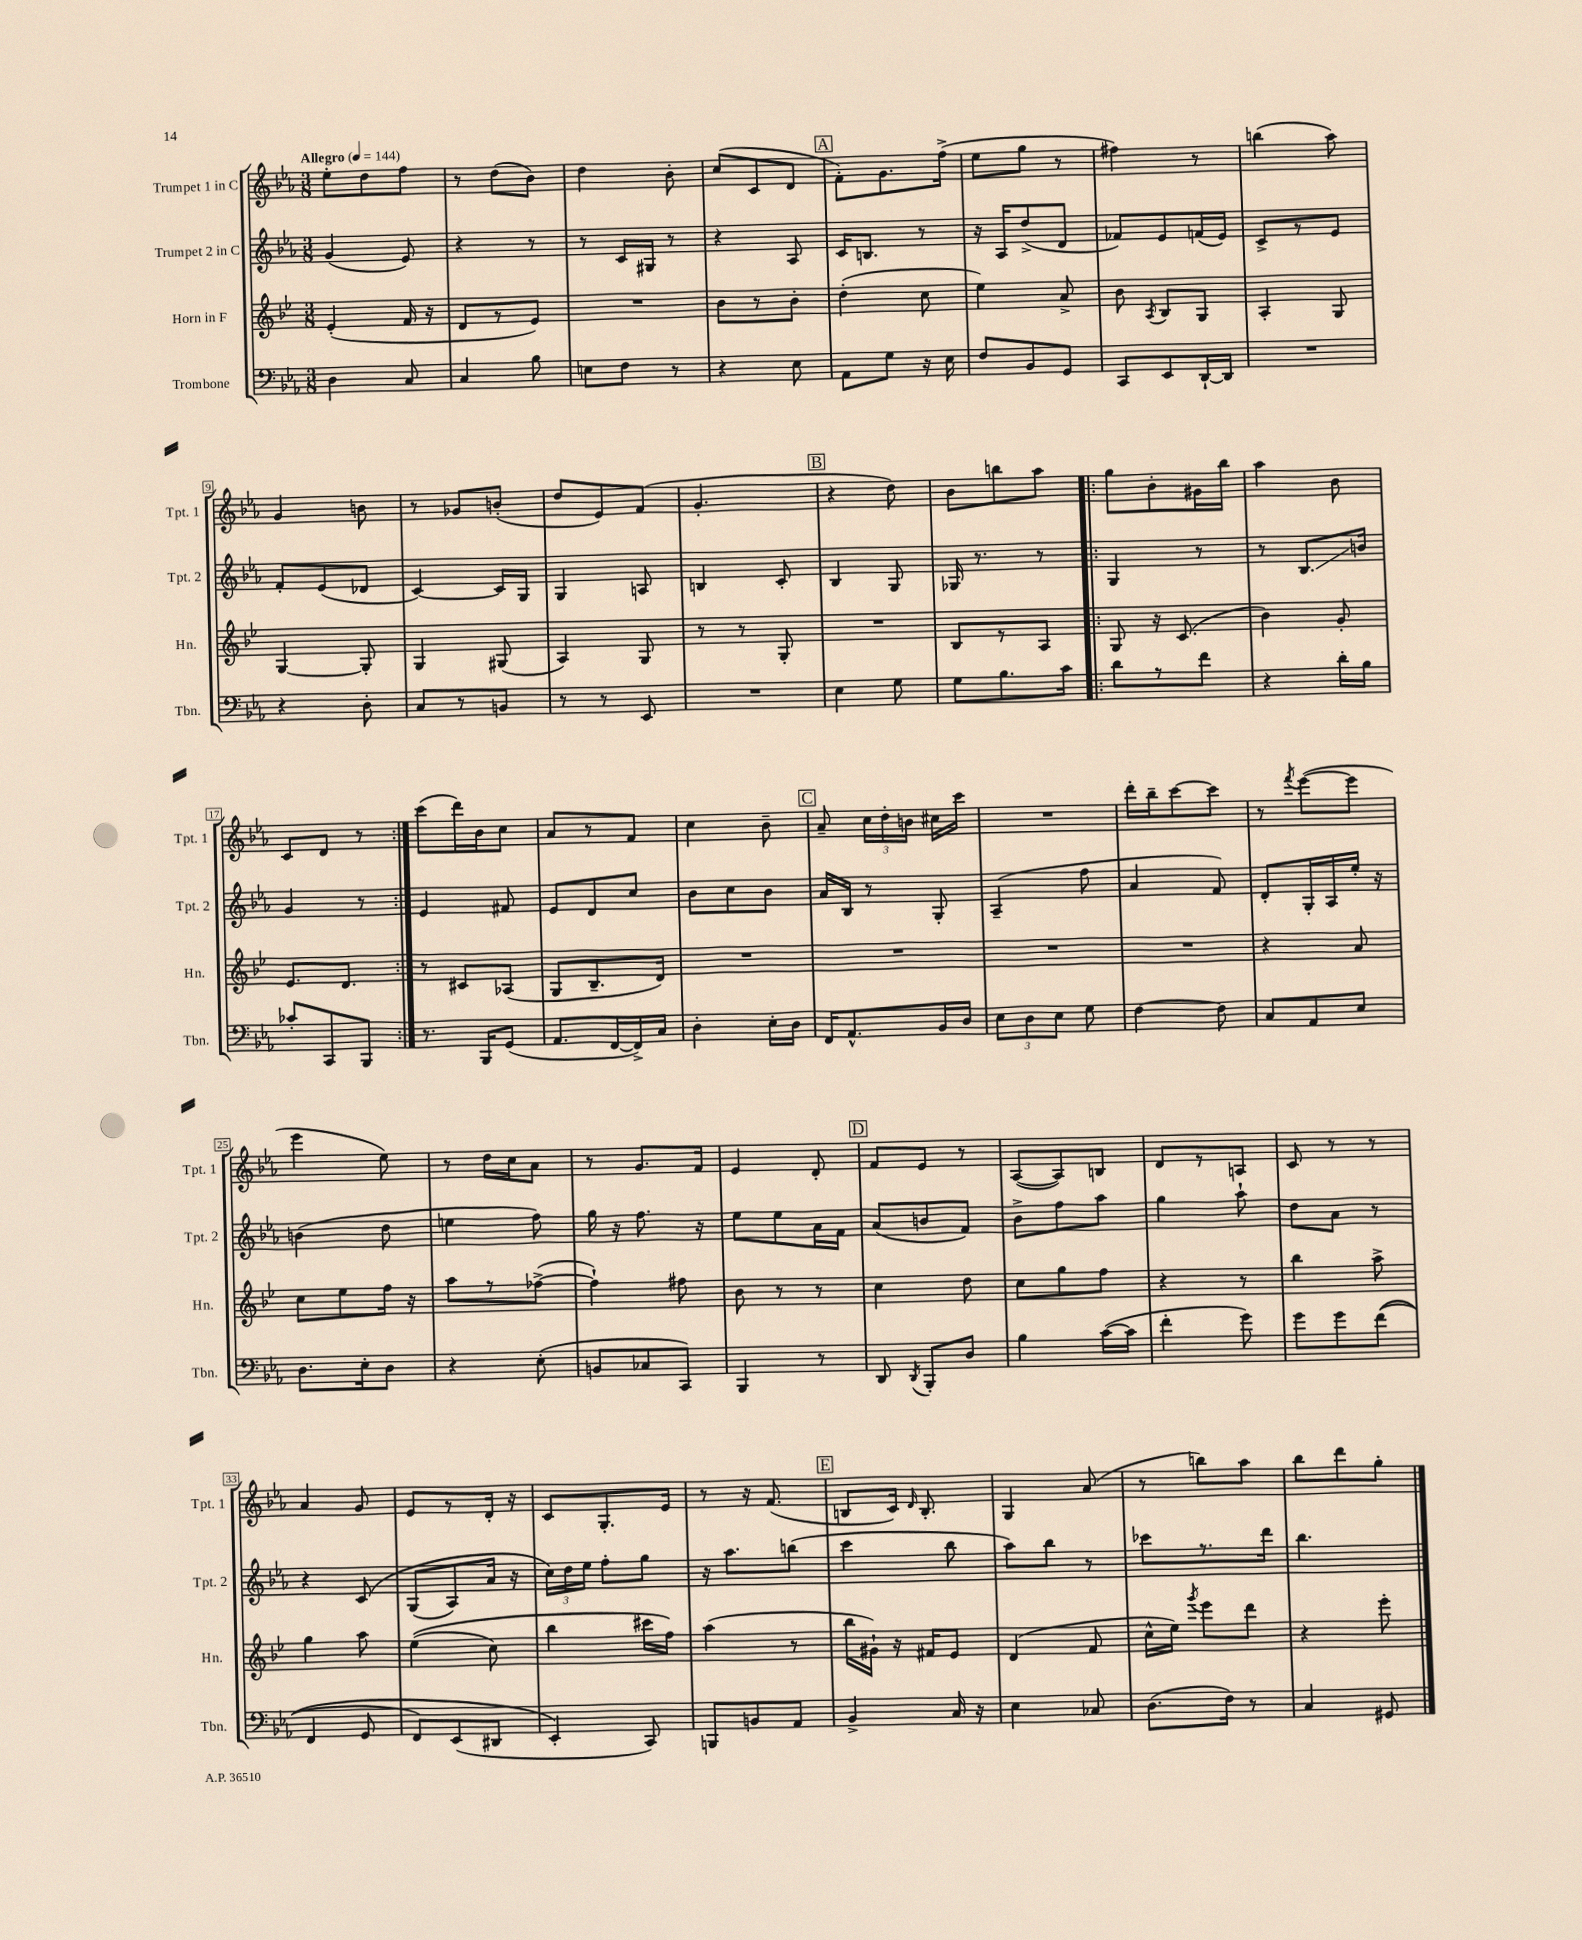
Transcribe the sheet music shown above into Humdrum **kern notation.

**kern	**kern	**kern	**kern
*staff4	*staff3	*staff2	*staff1
*clefF4	*clefG2	*clefG2	*clefG2
*k[b-e-a-]	*k[b-e-]	*k[b-e-a-]	*k[b-e-a-]
*M3/8	*M3/8	*M3/8	*M3/8
*MM144	*MM144	*MM144	*MM144
4D	(4e-'	(4g	8ee-'
.	.	.	8dd
8C	16f	8e-)	8ff
.	16r	.	.
=	=	=	=
4C	8d	4r	8r
.	8r	.	(8dd
8B-	8e-)	8r	8b-)
=	=	=	=
8E	4.r	8r	4dd
8F	.	16c	.
.	.	16G#	.
8r	.	8r	8b-'
=	=	=	=
4r	8b-	4r	(8cc
.	8r	.	8c
8E-	8b-'	8A-	8d
=	=	=	=
8AA-	(4dd'	16c	8f')
.	.	8.B	.
8G	.	.	8.g
16r	8cc	8r	.
16E-	.	.	(16ff^
=	=	=	=
8F	4ee-)	16r	8ee-
.	.	16A-	.
8BB-	.	(8dd^	8gg
8GG	8a^	8d	8r
=	=	=	=
8CC	8b-	8f-)	4ff#)
.	8qA	.	.
8EE-	8B-	8e-	.
[16DD`	8G	(16f	8r
16DD]	.	16e-)	.
=	=	=	=
4.r	4A'	8c^	(4bb
.	.	8r	.
.	8G	8e-	8aa-)
=	=	=	=
4r	[4G	8f'	4g
.	.	(8e-	.
8D'	8G']	8d-	8b
=	=	=	=
8C	4G	[4c)	8r
8r	.	.	8g-
8BB	(8G#	16c]	(8b'
.	.	16G	.
=	=	=	=
8r	4A)	4G	8dd
8r	.	.	8e-)
8EE-	8G	8A	(8f
=	=	=	=
4.r	8r	4B	4.g'
.	8r	.	.
.	8G'	8c'	.
=	=	=	=
4E-	4.r	4B-	4r
8G	.	8G	8dd)
=	=	=	=
8G	8B-	16G-	8b-
.	.	8.r	.
8.B-	8r	.	8bb
.	8A	8r	8aa-
16c	.	.	.
=!|:	=!|:	=!|:	=!|:
8d	8G	4G	8gg
8r	16r	.	8b-'
.	(8.c	.	.
8f	.	8r	16g#
.	.	.	16bb-
=	=	=	=
4r	4b-)	8r	4aa-
.	.	8.B-	.
16d'	8g'	.	8b-
16B-	.	16b	.
=	=	=	=
8c-'	8.e-	4g	8c
8CC	.	.	8d
.	8.d	.	.
8BBB-	.	8r	8r
=:|!	=:|!	=:|!	=:|!
8.r	8r	4e-	(8ccc
.	8c#	.	16ddd)
16BBB-	.	.	16b-
(8GG	(8A-	8f#	8cc
=	=	=	=
8.AA-	8G	8e-	8a-
.	8.B-~	8d	8r
[16FF	.	.	.
16FF^])	.	8cc	8f
16C	16d)	.	.
=	=	=	=
4D'	4.r	8b-	4cc
.	.	8cc	.
16E-'	.	8b-	8b-~
16D	.	.	.
=	=	=	=
16FF	4.r	16a-	8a-~
8.AA-^^	.	16B-	.
.	.	8r	24cc
.	.	.	24dd'
.	.	.	24b
16BB-	.	8G'	16cc#
16D	.	.	16ccc
=	=	=	=
12E-	4.r	(4A-~	4.r
12D	.	.	.
12E-	.	.	.
8G	.	8ff	.
=	=	=	=
[4F	4.r	4a-	16ddd'
.	.	.	16bb-~
.	.	.	[8ccc
8F]	.	8f)	8ccc]
=	=	=	=
8C	4r	8d'	8r
.	.	.	8qfff
8AA-	.	16G'	([8eee-
.	.	16A-	.
8E-	8a	16ee-'	8eee-]
.	.	16r	.
=	=	=	=
8.D	8cc	(4b	4eee-
.	8ee-	.	.
16E-'	.	.	.
8D	16ff	8dd	8ee-)
.	16r	.	.
=	=	=	=
4r	8aa	4ee	8r
.	8r	.	16dd
.	.	.	16cc
(8E-'	([8ff-^	8ff)	8a-
=	=	=	=
8BB	4ff-`])	16gg	8r
.	.	16r	.
8C-	.	8.ff	8.g
8CC)	8ff#	.	.
.	.	16r	16f
=	=	=	=
4BBB-	8b-	8ee-	4e-
.	8r	8ee-	.
8r	8r	16a-	8d'
.	.	16f	.
=	=	=	=
8DD	4cc	(8a-	8f
8qDD	.	.	.
8BBB-'	.	8b	8e-
8D	8dd	8f)	8r
=	=	=	=
4B-	8cc	8b-^	([8A-
.	8gg	8ff	8A-])
([16c	8ff	8aa-	8B
16c]	.	.	.
=	=	=	=
4f'	4r	4gg	8d
.	.	.	8r
8g)	8r	8aa-`	8A
=	=	=	=
8g	4bb-	8dd	8c
8g	.	8a-	8r
&((8f	8aa^	8r	8r
=	=	=	=
4FF	4gg	4r	4a-
8GG	8aa	&(8c	8g
=	=	=	=
8FF)	&((4ee-	(8G	8e-
(8EE-	.	8A-)	8r
8DD#	8cc)	16a-	16d'
.	.	16r	16r
=	=	=	=
4EE-'&)	4bb-	24cc&)	8c
.	.	24dd	.
.	.	24ee-	.
.	.	8ff'	8.G'
8CC)	16ccc#	8gg	.
.	16ff&)	.	16e-
=	=	=	=
8BBB	(4aa	16r	8r
.	.	8.aa-	.
8BB	.	.	16r
.	.	.	(8.f
8AA-	8r	(8bb	.
=	=	=	=
4BB-^	16bb-	4ccc	8B
.	16g#`)	.	.
.	16r	.	16c)
.	.	.	16qqd
.	16f#	.	8.B'
16C	8e-	8bb-	.
16r	.	.	.
=	=	=	=
4E-	(4d	8aa-)	4G
.	.	8bb-	.
8C-	8f	8r	(8a-
=	=	=	=
(8.D	16cc^^	8ccc-	8r
.	16ee-)	.	.
.	8qggg	.	.
.	8eee-	8.r	8bb)
16F)	.	.	.
8r	8ddd	.	8aa-
.	.	16ddd	.
=	=	=	=
4C	4r	4.bb-	8bb-
.	.	.	8ddd
8GG#	8eee-'	.	8gg'
==	==	==	==
*-	*-	*-	*-
